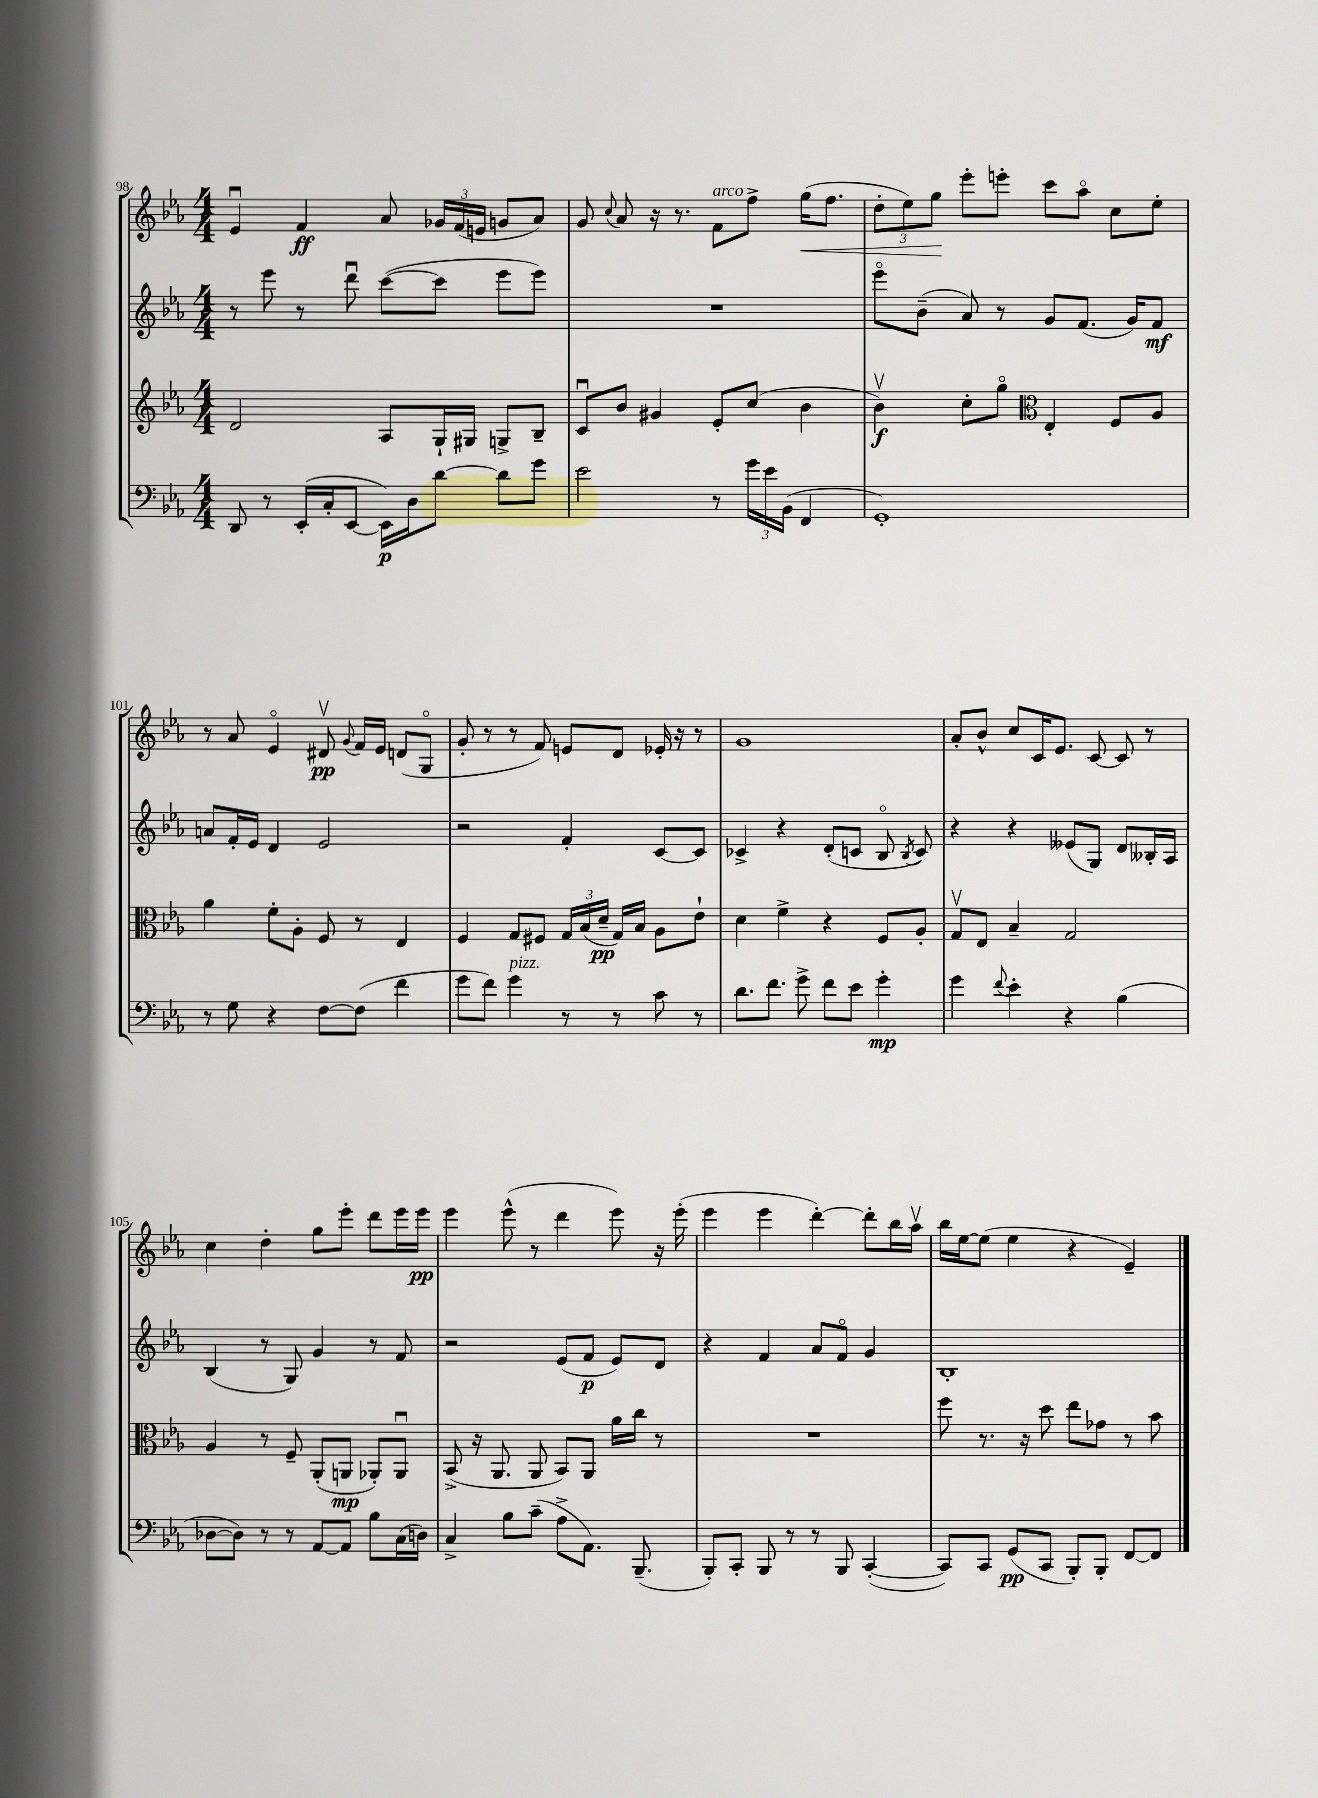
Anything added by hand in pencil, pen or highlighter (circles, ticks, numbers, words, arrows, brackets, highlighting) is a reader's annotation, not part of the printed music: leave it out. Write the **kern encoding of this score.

**kern	**kern	**kern	**kern
*staff4	*staff3	*staff2	*staff1
*clefF4	*clefG2	*clefG2	*clefG2
*k[b-e-a-]	*k[b-e-a-]	*k[b-e-a-]	*k[b-e-a-]
*M4/4	*M4/4	*M4/4	*M4/4
8DD	2d	8r	4e-u
8r	.	8eee-	.
(16EE-'	.	8r	4f
16C'	.	.	.
[8EE-	.	8dddu	.
16EE-])	8A-	([8ccc	8a-
16D	.	.	.
[8d	16G`	8ccc]	24g-
.	.	.	(24f
.	16G#	.	.
.	.	.	24e
8d]	8G^	8eee-	8g
8g	8B-~	8eee-)	8a-)
=	=	=	=
2e-	8cu	1r	8g
.	.	.	8qqcc
.	8b-	.	8a-
.	4g#	.	16r
.	.	.	8.r
8r	8e-'	.	8f
24g	(8cc	.	8ff^
24e-	.	.	.
(24BB-	.	.	.
4FF	4b-	.	(16gg
.	.	.	8.ff
=	=	=	=
1GG')	4b-v)	8eee-o	12dd'
.	.	.	12ee-)
.	.	(8b-~	.
.	.	.	12gg
.	8cc'	8a-)	8eee-'
.	8ggo	8r	8eee'
*	*clefC3	*	*
.	4E-'	8g	8ccc
.	.	(8.f	8aa-o
.	8F	.	8cc
.	.	16g)	.
.	8A-	8f	8ee-'
=	=	=	=
8r	4a-	8a	8r
8G	.	16f'	8a-
.	.	16e-	.
4r	8f'	4d	4e-o
.	8A-'	.	.
[8F	8F	2e-	8d#v
.	.	.	8qqg
(8F]	8r	.	16f
.	.	.	16e-
4f	4E-	.	(8d
.	.	.	8Go
=	=	=	=
8g	4F	2r	8g'
8f)	.	.	8r
4g	8G	.	8r
.	8F#	.	8f)
8r	24G	4f'	8e
.	(24B-	.	.
.	24d~	.	.
8r	16G)	.	8d
.	16B-	.	.
8c	8A-	[8c	16e-'
.	.	.	16r
8r	8e-`	8c]	8r
=	=	=	=
8.d	4d	4c-^	1g
8.f	.	.	.
.	4f^	4r	.
8g^	.	.	.
8f	4r	(8d'	.
8e-	.	8c	.
4g'	8F	8B-o	.
.	.	8qB-	.
.	8A-'	8c)	.
=	=	=	=
4g	8Gv	4r	8a-'
.	8E-	.	8b-^^
8qqf	.	.	.
4e-'	4B-~	4r	8cc
.	.	.	16c
.	.	.	8.e-
4r	2G	(8e--	.
.	.	8G)	[8c
(4B-	.	8d	8c]
.	.	16B--'	8r
.	.	16A-	.
=	=	=	=
[8D-	4A-	(4B-	4cc
8D-])	.	.	.
8r	8r	8r	4dd'
8r	8F~	8G)	.
[8AA-	(8AA-'	4g	8gg
8AA-]	8AA	.	8eee-'
8B-	8AA-')	8r	8ddd
(16C	8AA-u	8f	16eee-
16D)	.	.	16eee-
=	=	=	=
4C^	(8BB-^	2r	4eee-
.	16r	.	.
.	8.AA-	.	.
8B-	.	.	(8eee-^^
(8c~	8AA-	.	8r
8A-^	8BB-)	(8e-	4ddd
8.AA-)	8AA-	8f	.
.	16a-	8e-)	8eee-)
(8.BBB-~	16cc	.	.
.	8r	8d	16r
.	.	.	(16eee-'
=	=	=	=
8BBB-')	1r	4r	4eee-
8CC'	.	.	.
8BBB-	.	4f	4eee-
8r	.	.	.
8r	.	8a-	[4ddd')
8BBB-	.	8fo	.
([4CC'	.	4g	8ddd']
.	.	.	16bb-
.	.	.	16aa-v
=	=	=	=
8CC])	8ff	1B-'	16bb-
.	.	.	[16ee-
8CC	8.r	.	(8ee-]
(8GG	.	.	4ee-
.	16r	.	.
8CC	8dd	.	.
8BBB-')	8ee-	.	4r
8BBB-'	8g-	.	.
[8FF	8r	.	4e-~)
8FF]	8b-	.	.
==	==	==	==
*-	*-	*-	*-
